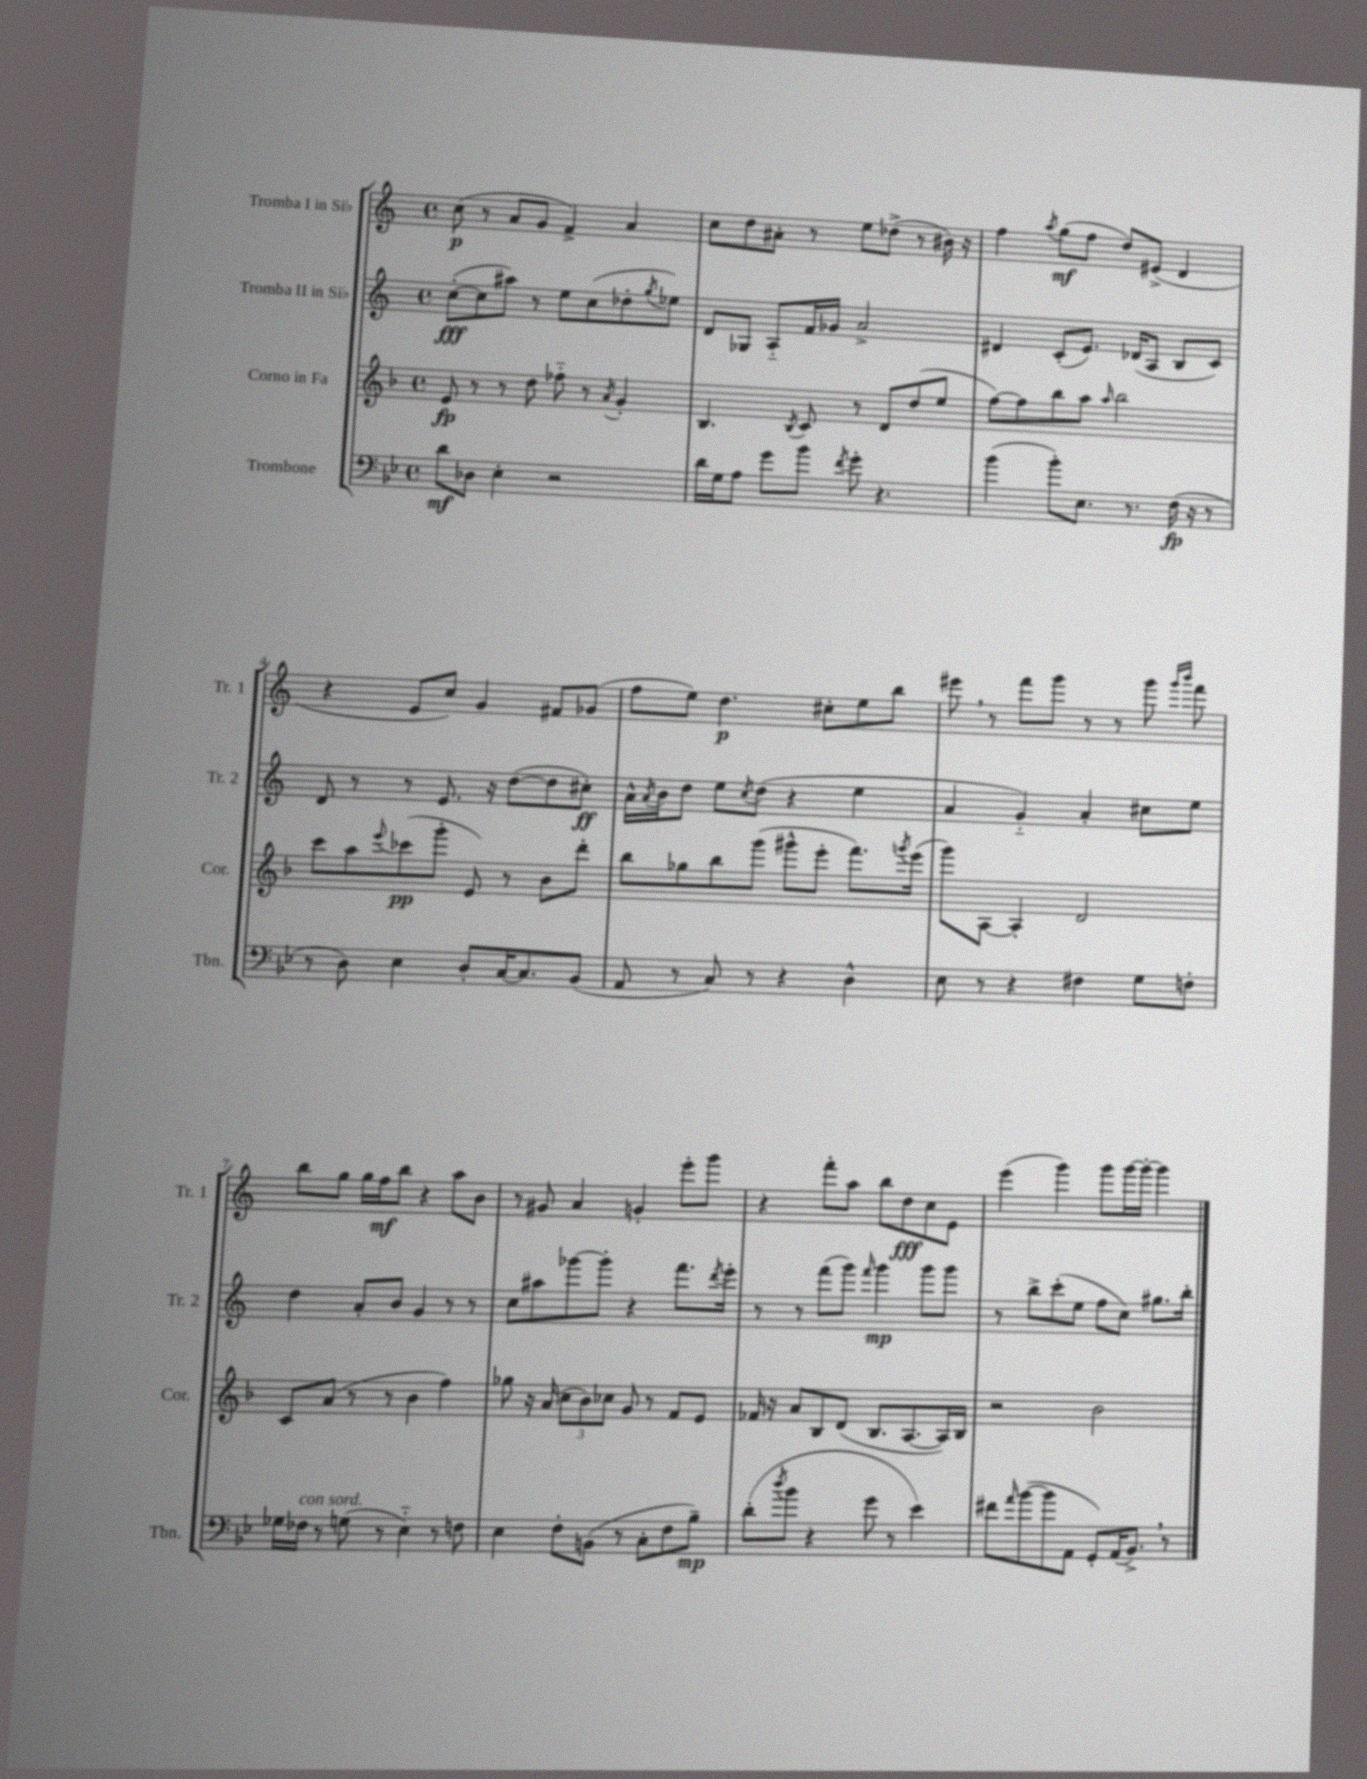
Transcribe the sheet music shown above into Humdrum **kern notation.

**kern	**kern	**kern	**kern
*staff4	*staff3	*staff2	*staff1
*clefF4	*clefG2	*clefG2	*clefG2
*k[b-e-]	*k[b-]	*k[]	*k[]
*M4/4	*M4/4	*M4/4	*M4/4
*met(c)	*met(c)	*met(c)	*met(c)
8d\L	8e/	([8cc'\L	(8cc\
8D-\J	8r	8cc\]	8r
4E-'\	8r	8aa#\J)	8a/L
.	8dd\	8r	8g/J
2r	8ff-'~\	8ee\L	4f^/)
.	8r	(8cc\	.
.	8qa/	.	.
.	4g'/	8dd-'\	4a/
.	.	8qgg/	.
.	.	8ee-\J)	.
=	=	=	=
16d\LL	4.B-/	8d/L	8cc\L
16G\J	.	.	.
8A\J	.	8G-/J	8dd\
8g\L	.	8A'~/L	8a#'\J
.	8qB-/	.	.
8b-\J	8c/	16f/L	8r
.	.	16g-/JJ	.
8qf/	.	.	.
8g'\	8r	2a^/	8ee\L
4.r	8d/L	.	(8dd-^\J
.	(8dd/	.	8r
.	8ee/J	.	16b#\)
.	.	.	16r
=	=	=	=
(4b-\	[8ff\L)	4d#/	4ff\
.	8ff\]	.	.
.	.	.	8qaa/
8b-'\L)	8bb-\	(8c'/L	(8gg\L
8.E-\J	8aa\J	8.e/J)	8ff\J
.	16qqaa/	.	.
.	2bb-\	.	8dd/L)
8.r	.	(16d-/LK	.
.	.	8A/J	(8e#^/J
(16F\	.	8B/L	4d/
16r	.	.	.
8r	.	8c/J)	.
=	=	=	=
8r	8ccc\L	8d/	4r
8D\)	8aa\	8r	.
.	8qqeee/	.	.
4E-\	(8ccc-\	8r	8e/L
.	8ggg'\J	8.e/	8cc/J)
8D'/L	8e/)	.	4g/
.	.	16r	.
[16C/K	8r	([8dd\L	.
8.C/]	.	.	.
.	8b-\L	8dd\]	8f#/L
(8BB-/J	8ddd'\J	8cc#'\J)	(8g-/J
=	=	=	=
8AA/	8bb-\L	16a^^\LL	8ff\L
.	.	8qa/	.
.	.	16b\J	.
8r	8gg-\	8dd\J	8ee\J)
8C/)	8bb-\	8ee\L	4.dd\
.	.	8qcc/	.
8r	(8ggg\J	(8dd\J	.
4r	8ggg#^^\L	4r	.
.	8eee'\J	.	8cc#'\L
4D^^\	8.fff\L)	4ee\	8ee\
.	.	.	8bb\J
.	8qggg/	.	.
.	(16eee\Jk	.	.
=	=	=	=
8E-\	8ggg\L)	4a/	8eee#\
8r	[8A\J	.	8r
4r	4A'/]	4g'~/)	8fff\L
.	.	.	8ggg\J
4F#\	2d/	4a'/	8r
.	.	.	8r
8G\L	.	8cc#\L	8ggg\
.	.	.	16qqggg/LL
.	.	.	16qqbbb/JJ
8F'\J	.	8ee\J	8fff\
=	=	=	=
16G-\LL	8c/L	4dd\	8bb\L
16F-\JJ	.	.	.
8r	(8a/J	.	8gg\J
(8G\	8r	8a'/L	16gg\LL
.	.	.	16ff\J
8r	8r	8b/J	8bb\J
4E-'~\)	4b-\	4g/	4r
8r	4ff\)	8r	8aa\L
8F\	.	8r	8b\J
=	=	=	=
4E-\	8gg-\	8cc\L	8r
.	16r	8aa#\	8g#/
.	(16a/	.	.
8F'\L	12cc\L	[8ggg-\	4a/
.	12b-\)	.	.
(8BB\J	.	8ggg-'\]J	.
.	12cc-\J	.	.
8r	8g/	4r	4g'/
8C'\L	8r	.	.
8F\	8f/L	8.fff\L	8eee'\L
8B-~\J)	8e/J	.	8ggg\J
.	.	8qddd/	.
.	.	16eee'\Jk	.
=	=	=	=
(8d'\L	16f-/	8r	4r
.	16r	.	.
8qdd/	.	.	.
8b-\J	8a/L	8r	.
4r	8B-/	(8fff\L	8fff'\L
.	(8d/J	8ggg\J)	8aa\J
.	.	16qqfff/	.
8g\	8.B-/L	4ggg\	8bb\L
8r	.	.	8dd\
.	[8.A/	.	.
4e-\)	.	8ggg\L	8cc\
.	16A/]L)	8ggg\J	8e\J
.	16B-/JJ	.	.
=	=	=	=
8f#\L	2r	8r	(4eee\
16qqa/	.	.	.
([8b-\	.	8bb^\L	.
8b-\]	.	(8ccc'\	4ggg\)
8AA\J	.	8ee\J	.
8GG'/L)	2b-\	8ff\L	8ggg\L
(16AA/K	.	8cc\J)	[16ggg\L
8.BB-^/J)	.	.	16ggg'\_JJ
.	.	8.gg#\L	4ggg\]
8r	.	.	.
.	.	16bb'\Jk	.
==	==	==	==
*-	*-	*-	*-
